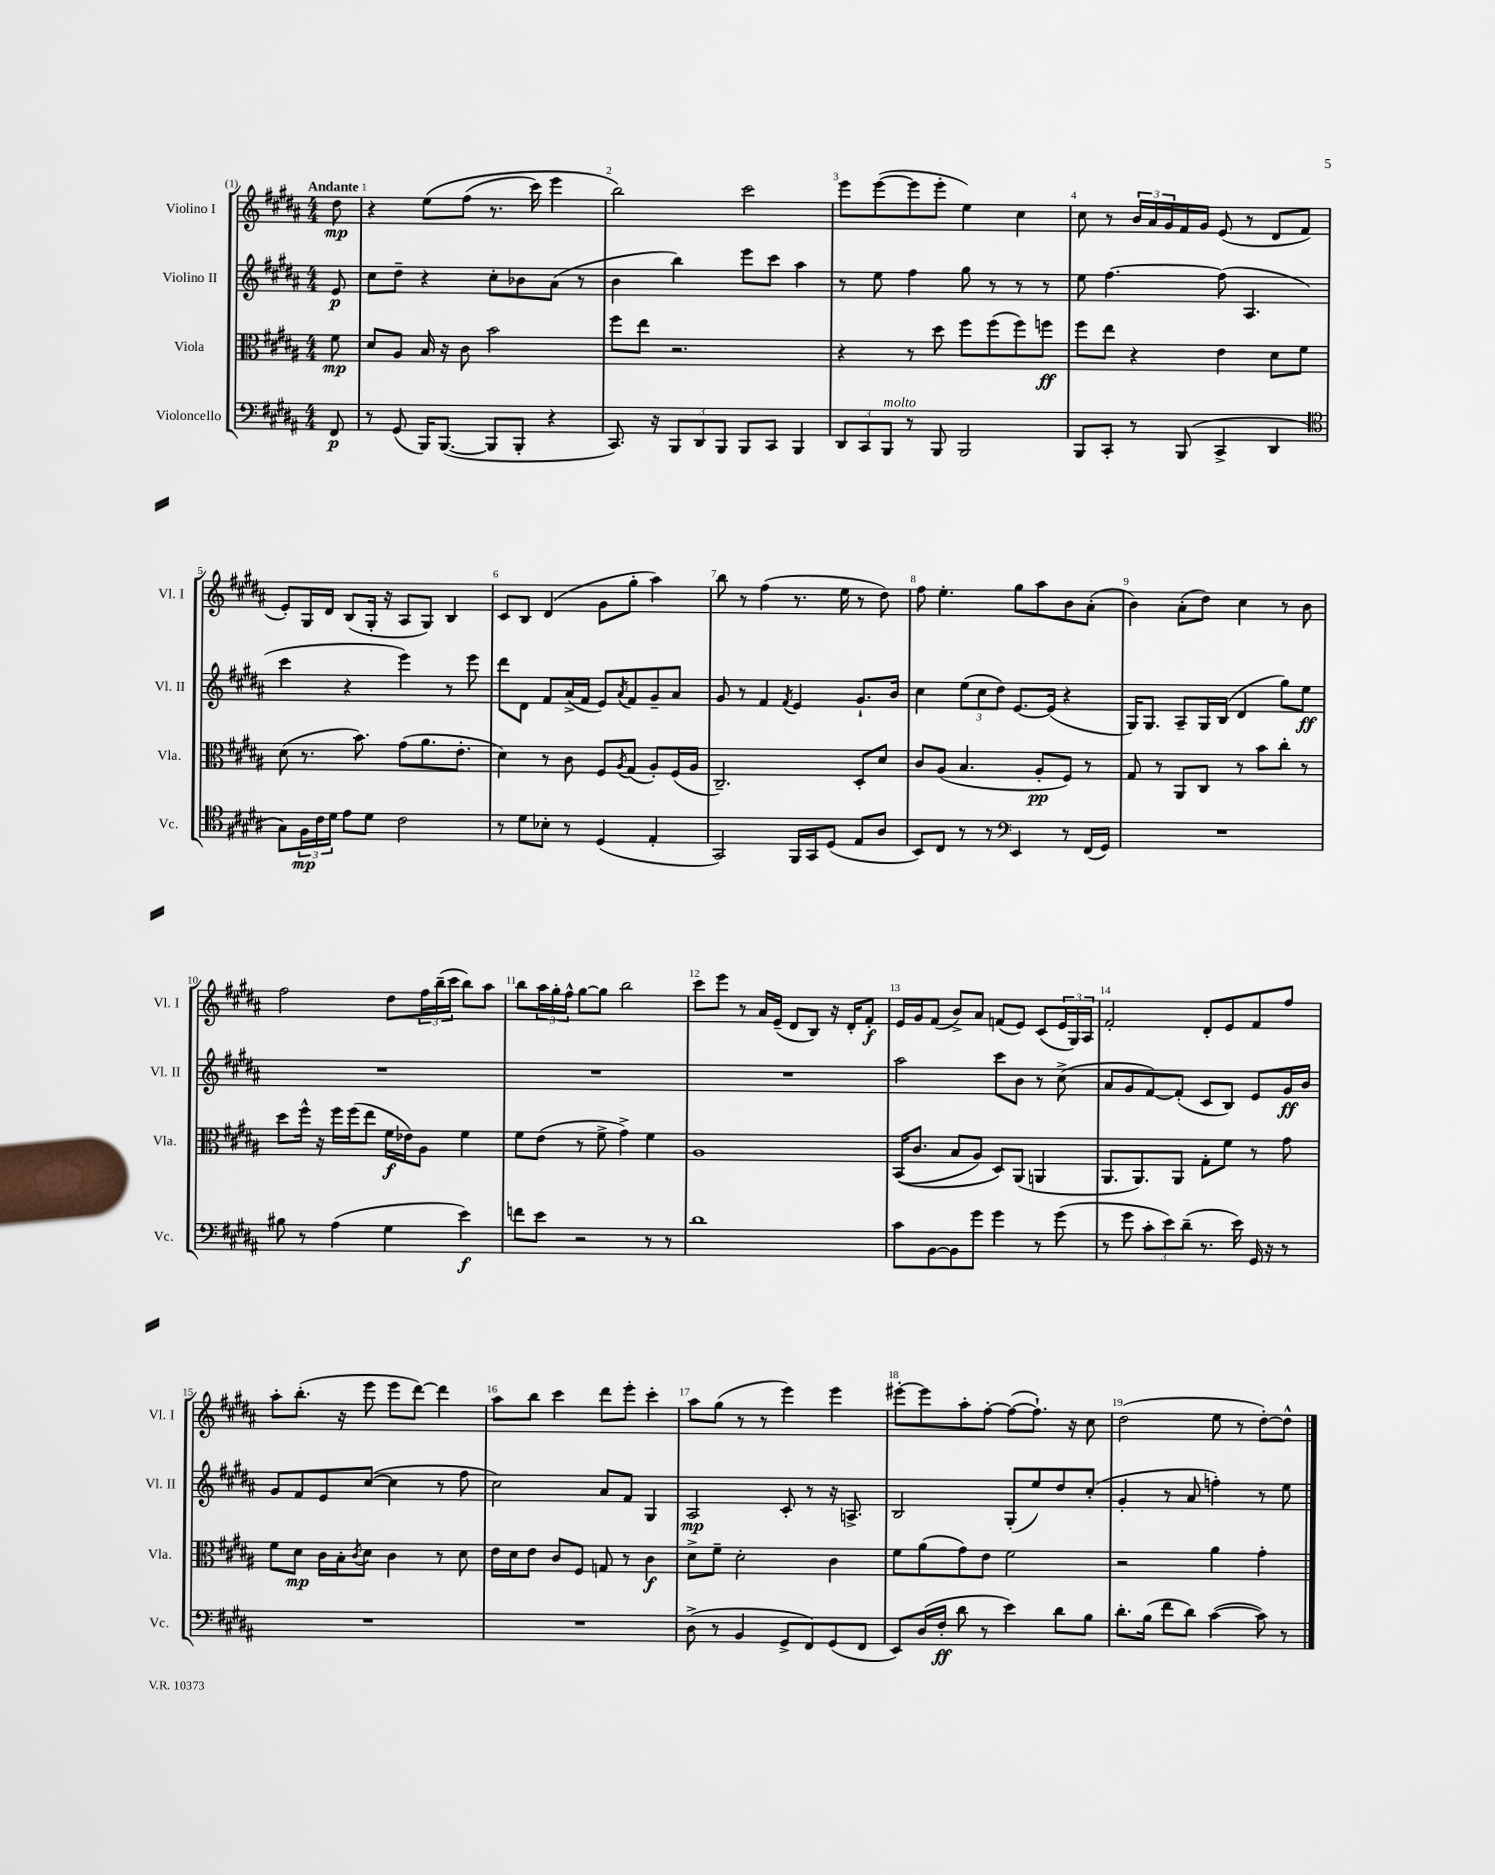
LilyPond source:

<<
\new StaffGroup <<
\new Staff = "s0" \with { instrumentName = "Violino I" shortInstrumentName = "Vl. I" } {
    \clef treble \key b \major \numericTimeSignature \time 4/4 \partial 8 \tempo "Andante"
    dis''8\mp |
    r4 e''8\( fis''8( r8. cis'''16) e'''4 |
    b''2\) cis'''2 |
    e'''8 e'''8~( e'''8 e'''8-. e''4) cis''4 |
    cis''8 r8 \tuplet 3/2 { b'16 ais'16 gis'16 } fis'16 gis'16 e'8( r8 dis'8 fis'8 |
    e'8-.) gis16 dis'16 b8( gis16-. r16 ais8 gis8) b4 |
    cis'8 b8 dis'4( gis'8 gis''8-. ais''4) |
    b''8 r8 fis''4( r8. e''16 r8 dis''8) |
    fis''8 e''4.-. gis''8 ais''8 b'8 ais'8-.( |
    b'4) ais'8-.( dis''8) cis''4 r8 b'8 |
    fis''2 dis''8 \tuplet 3/2 { fis''16 b''16--( cis'''16 } b''8) ais''8 |
    b''8 \tuplet 3/2 { ais''16 gis''16-. fis''16-^ } gis''8~ gis''8 b''2 |
    cis'''8 e'''8 r8 ais'16 e'16--( dis'8 b8) r16 dis'16-. fis'8-.\f |
    e'16 gis'16 fis'8( b'8->) ais'8 f'8( e'8) cis'8( \tuplet 3/2 { e'16 gis16) ais16 } |
    fis'2-. dis'8-. e'8 fis'8 fis''8 |
    ais''8-. b''8.-.( r16 e'''8 e'''8 dis'''8~) dis'''4 |
    ais''8 b''8 cis'''4 dis'''8 e'''8-. cis'''4-. |
    ais''8 gis''8( r8 r8 e'''4) e'''4 |
    eis'''8~-. eis'''8 ais''8-. fis''8~-. fis''8~( fis''8.-!) r16 cis''8 |
    dis''2( e''8 r8 dis''8~-.) dis''8-^ \bar "|." |
}
\new Staff = "s1" \with { instrumentName = "Violino II" shortInstrumentName = "Vl. II" } {
    \clef treble \key b \major \numericTimeSignature \time 4/4 \partial 8
    e'8\p |
    cis''8 dis''8-- r4 cis''8-. bes'8 ais'8( r8 |
    b'4 b''4) e'''8 cis'''8 ais''4 |
    r8 e''8 fis''4 gis''8 r8 r8 r8 |
    e''8 fis''4.~ fis''8( ais4. |
    cis'''4 r4 e'''4) r8 e'''8 |
    dis'''8 dis'8 fis'8 ais'16->( fis'16 e'8) \acciaccatura { ais'8 } fis'8 gis'8-- ais'8 |
    gis'8 r8 fis'4 \acciaccatura { fis'8 } e'4 gis'8.-! b'16 |
    cis''4 \tuplet 3/2 { e''8( cis''8 dis''8) } e'8.~ e'16( r4 |
    gis16) gis8. ais8-- gis16 b16( dis'4 gis''8) e''8\ff |
    R1 |
    R1 |
    R1 |
    ais''2 cis'''8 b'8 r8 cis''8->( |
    ais'8 gis'8 fis'8~) fis'8-.( cis'8 b8) e'8 gis'16\ff b'16 |
    gis'8 fis'8 e'8 cis''8~( cis''4 r8 fis''8 |
    cis''2) ais'8 fis'8 gis4 |
    ais2\mp cis'8-. r8 r16 a8.-> |
    b2 gis8-.( e''8) dis''8 cis''8-.( |
    gis'4-. r8 ais'8 f''4-.) r8 e''8 \bar "|." |
}
\new Staff = "s2" \with { instrumentName = "Viola" shortInstrumentName = "Vla." } {
    \clef alto \key b \major \numericTimeSignature \time 4/4 \partial 8
    fis'8\mp |
    dis'8 ais8 b16 r16 cis'8 b'2 |
    fis''8 e''8 r2. |
    r4 r8 dis''8 fis''8 fis''8( fis''8) f''8\ff |
    fis''8 e''8 r4 e'4 dis'8 fis'8 |
    dis'8( r8. b'8.) gis'8( ais'8. e'8.-. |
    dis'4) r8 cis'8 fis8 \acciaccatura { ais8 } gis8( ais8-.) fis16( ais16 |
    cis2.--) dis8-. dis'8 |
    cis'8 ais8( b4. ais8-.\pp fis8) r8 |
    gis8 r8 ais,8 cis8 r8 b'8 cis''8-. r8 |
    dis''8 fis''16-^ r16 fis''16 fis''16( e''8 fis'16\f ees'16) ais8 fis'4 |
    fis'8 e'8( r8 fis'8-> gis'4->) fis'4 |
    ais1 |
    b,16(\( cis'8. b8 ais8) dis8\) ais,8( a,4 |
    ais,8. ais,8.) ais,8 gis8-. fis'8 r8 gis'8 |
    fis'8 dis'8\mp cis'16 b16-. \acciaccatura { cis'8 } dis'8 cis'4 r8 dis'8 |
    e'16 dis'16 e'8 cis'8 fis8 g8 r8 cis'4\f |
    dis'8-> fis'8-- dis'2-. cis'4 |
    fis'8 ais'8( gis'8) e'8 fis'2 |
    r2 ais'4 gis'4-. \bar "|." |
}
\new Staff = "s3" \with { instrumentName = "Violoncello" shortInstrumentName = "Vc." } {
    \clef bass \key b \major \numericTimeSignature \time 4/4 \partial 8
    fis,8\p |
    r8 gis,8( b,,16) b,,8.~( b,,8 b,,8-. r4 |
    cis,8.) r16 \tuplet 3/2 { b,,8 dis,8 b,,8 } b,,8 cis,8 b,,4 |
    \tuplet 3/2 { dis,8 cis,8 b,,8^\markup { \italic "molto" } } r8 b,,8 b,,2 |
    b,,8 cis,8-. r8 b,,8( cis,4-> dis,4 |
    \clef tenor gis8) \tuplet 3/2 { fis16\mp cis'16 dis'16 } e'8 dis'8 cis'2 |
    r8 dis'8 bes8-. r8 dis4( e4-. |
    gis,2) fis,16 gis,16 dis8( e8 ais8 |
    b,8) cis8 r8 r8 \clef bass e,4 r8 fis,16( gis,16) |
    R1 |
    bis8 r8 ais4( gis4 e'4\f) |
    f'8 e'8 r2 r8 r8 |
    dis'1 |
    cis'8 b,8~ b,8 gis'8 gis'4 r8 gis'8( |
    r8 gis'8 \tuplet 3/2 { cis'8-. e'8) dis'8--( } r8. e'16) gis,16 r16 r8 |
    R1 |
    R1 |
    dis8->( r8 b,4 gis,8-> fis,8) gis,8( fis,8 |
    e,8) dis16( fis16-.\ff dis'8 r8 e'4) dis'8 b8 |
    dis'8.-. b16( fis'8 dis'8) cis'4~( cis'8) r8 \bar "|." |
}
>>
>>
\layout { \context { \Score \override BarNumber.break-visibility = ##(#f #t #t) barNumberVisibility = #all-bar-numbers-visible } }
